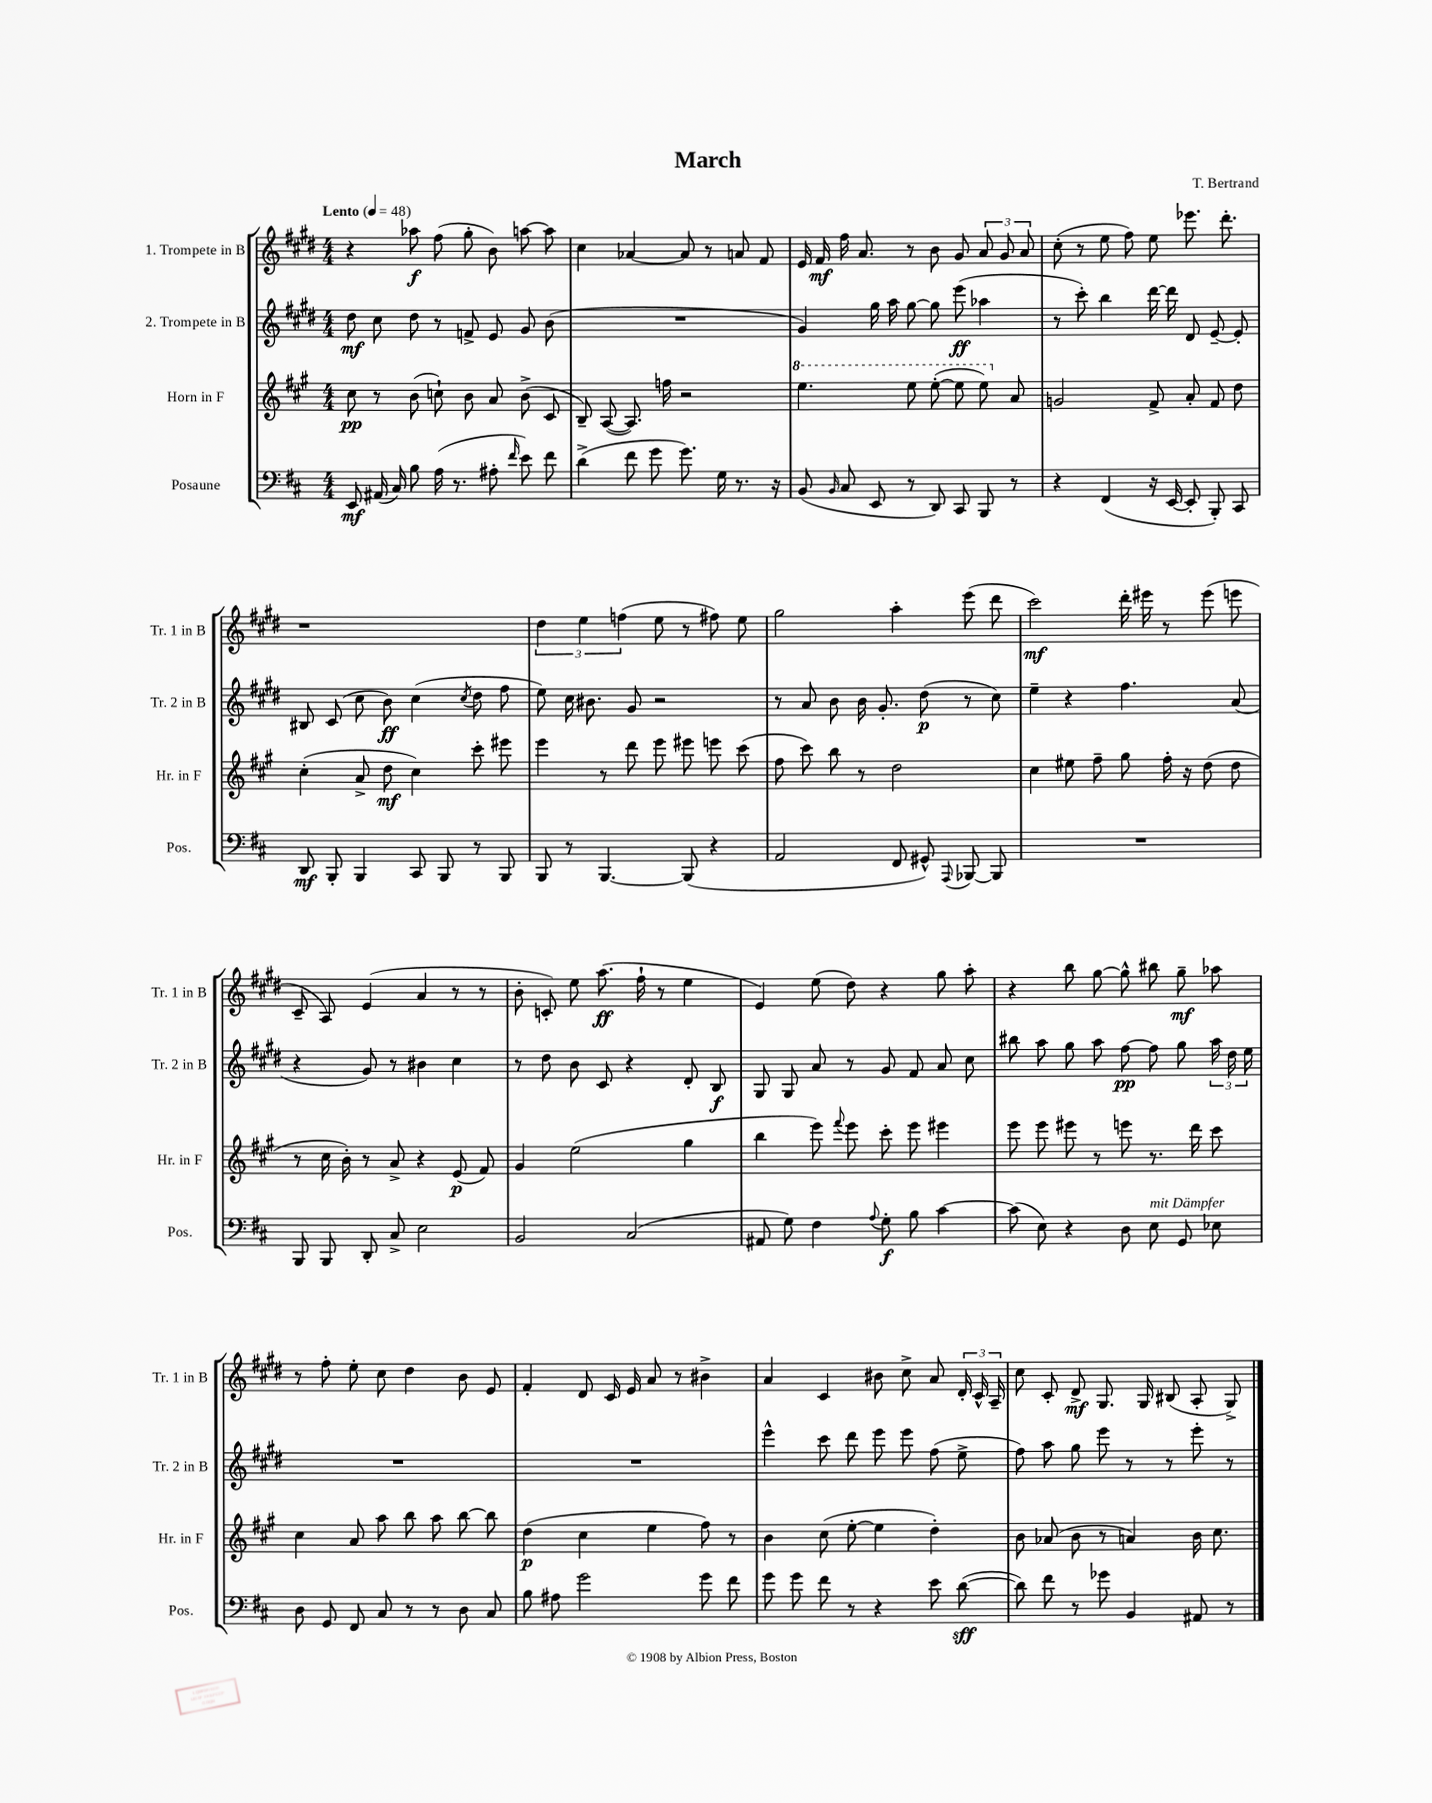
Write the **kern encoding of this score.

**kern	**kern	**kern	**kern
*staff4	*staff3	*staff2	*staff1
*clefF4	*clefG2	*clefG2	*clefG2
*k[f#c#]	*k[f#c#g#]	*k[f#c#g#d#]	*k[f#c#g#d#]
*M4/4	*M4/4	*M4/4	*M4/4
*MM48	*MM48	*MM48	*MM48
8EE	8cc#	8dd#	4r
(16AA#	8r	8cc#	.
16C#)	.	.	.
8B	(8b	8dd#	8aa-
(16A	8cc`)	8r	(8ff#
8.r	.	.	.
.	8b	8f^	8gg#'
8A#'	8a	8e	8b)
16qqf#	.	.	.
8e)	(8b^	8g#	[8aa
8f#	8c#	(8b	8aa]
=	=	=	=
(4d^	8B~)	1r	4cc#
.	([8A	.	.
8f#	8.A])	.	[4a-
8g	.	.	.
.	16ff	.	.
8.g)	2r	.	8a-]
.	.	.	8r
16G	.	.	.
8.r	.	.	8a
.	.	.	8f#
16r	.	.	.
=	=	=	=
(8BB	4.eee	4g#)	16e
.	.	.	16f#
16qqBB	.	.	.
8C#	.	.	16ff#
.	.	.	8.a
8EE	.	16gg#	.
.	.	16aa	.
8r	8eee	[8gg#	8r
8DD)	([8eee'	8gg#]	8b
8CC#	8eee]	(8eee	8g#
8BBB	8eee)	4aa-	12a
.	.	.	12g#
8r	8a	.	.
.	.	.	12a
=	=	=	=
4r	2g	8r	(8cc#'
.	.	8ccc#')	8r
(4FF#	.	4bb	8ee
.	.	.	8ff#)
16r	8f#^	[16ddd#	8ee
[16EE	.	16ddd#]	.
8EE']	8a'	8d#	8.eee-
8BBB')	8f#	[8e~	.
.	.	.	8.ddd#'
8CC#	8dd	8e']	.
=	=	=	=
8DD	(4cc#'	8B#	1r
8BBB'	.	(8c#	.
4BBB	8a^	8cc#	.
.	8dd	8b)	.
8CC#	4cc#)	(4cc#	.
8BBB	.	.	.
.	.	8qcc#	.
8r	8ccc#'	8dd#	.
8BBB	8eee#	8ff#	.
=	=	=	=
8BBB	4eee	8ee)	6dd#
8r	.	16cc#	.
.	.	.	6ee
.	.	8.b#	.
[4.BBB	8r	.	.
.	.	.	(6ff
.	8ddd	8g#	.
.	8eee	2r	8ee
(8BBB]	8eee#	.	8r
4r	8eee	.	8ff#)
.	(8ccc#	.	8ee
=	=	=	=
2AA	8ff#	8r	2gg#
.	8ccc#)	8a	.
.	8bb	8b	.
.	8r	16b	.
.	.	8.g#'	.
8FF#	2dd	.	4aa'
8GG#^^)	.	(8dd#	.
8qqAAA	.	.	.
[8BBB-	.	8r	(8eee
8BBB-]	.	8cc#)	8ddd#
=	=	=	=
1r	4cc#	4ee~	2ccc#)
.	8ee#	4r	.
.	8ff#~	.	.
.	8gg#	4.ff#	16ddd#'
.	.	.	16eee#
.	16ff#'	.	8r
.	16r	.	.
.	(8dd	.	(8eee#
.	8dd	(8a	8eee
=	=	=	=
8BBB	8r	4r	8c#~
8BBB	16cc#	.	8A)
.	16b')	.	.
8DD'	8r	8g#)	(4e
8C#^	8a^	8r	.
2E	4r	4b#	4a
.	(8e	4cc#	8r
.	8f#)	.	8r
=	=	=	=
2BB	4g#	8r	8b'
.	.	8dd#	8c')
.	(2ee	8b	8ee
.	.	8c#	(8.aa
(2C#	.	4r	.
.	.	.	16ff#`
.	.	.	8r
.	4gg#	8d#'	4ee
.	.	8B	.
=	=	=	=
8AA#	4bb	8G#	4e)
8G)	.	8G#	.
4F#	8eee)	8a	(8ee
.	8qqfff#	.	.
.	8eee	8r	8dd#)
8qqA	.	.	.
8G'	8ccc#'	8g#	4r
8B	8eee	8f#	.
[4c#	4eee#	8a	8gg#
.	.	8cc#	8aa'
=	=	=	=
(8c#]	8eee	8bb#	4r
8E)	8eee	8aa	.
4r	8eee#	8gg#	8bb
.	8r	8aa	[8gg#
8D	8eee	[8ff#	8gg#^^]
8E	8.r	8ff#]	8bb#
8GG	.	8gg#	8gg#~
.	16ddd	.	.
8E-	8ccc#	24aa	8aa-
.	.	24dd#	.
.	.	24ee	.
=	=	=	=
8D	4cc#	1r	8r
8GG	.	.	8ff#'
8FF#	8a	.	8ee'
8C#	8aa	.	8cc#
8r	8bb	.	4dd#
8r	8aa	.	.
8D	[8bb	.	8b
8C#	8bb]	.	8e
=	=	=	=
8B	(4dd	1r	4f#'
8A#	.	.	.
2g	4cc#	.	8d#
.	.	.	16c#
.	.	.	16e
.	4ee	.	8a
.	.	.	8r
8g	8ff#)	.	4b#^
8f#	8r	.	.
=	=	=	=
8g	4b	4eee^^	4a
8g	.	.	.
8f#	(8cc#	8ccc#	4c#
8r	[8ee'	8ddd#	.
4r	4ee]	8eee	8b#
.	.	8eee	8cc#^
8e	4dd')	(8ff#	8a
([8d	.	8ee^	24d#'
.	.	.	24c#^^
.	.	.	24A~
=	=	=	=
8d])	8b	8ff#)	8cc#
8f#	(8a-	8aa	8c#'
8r	8b	8gg#	8d#^
8g-	8r	8eee	8.G#
4BB	4a)	8r	.
.	.	.	16G#
.	.	8r	(8B#
8AA#	16b	8eee'	8A'
.	8.cc#	.	.
8r	.	8r	8G#^)
==	==	==	==
*-	*-	*-	*-
